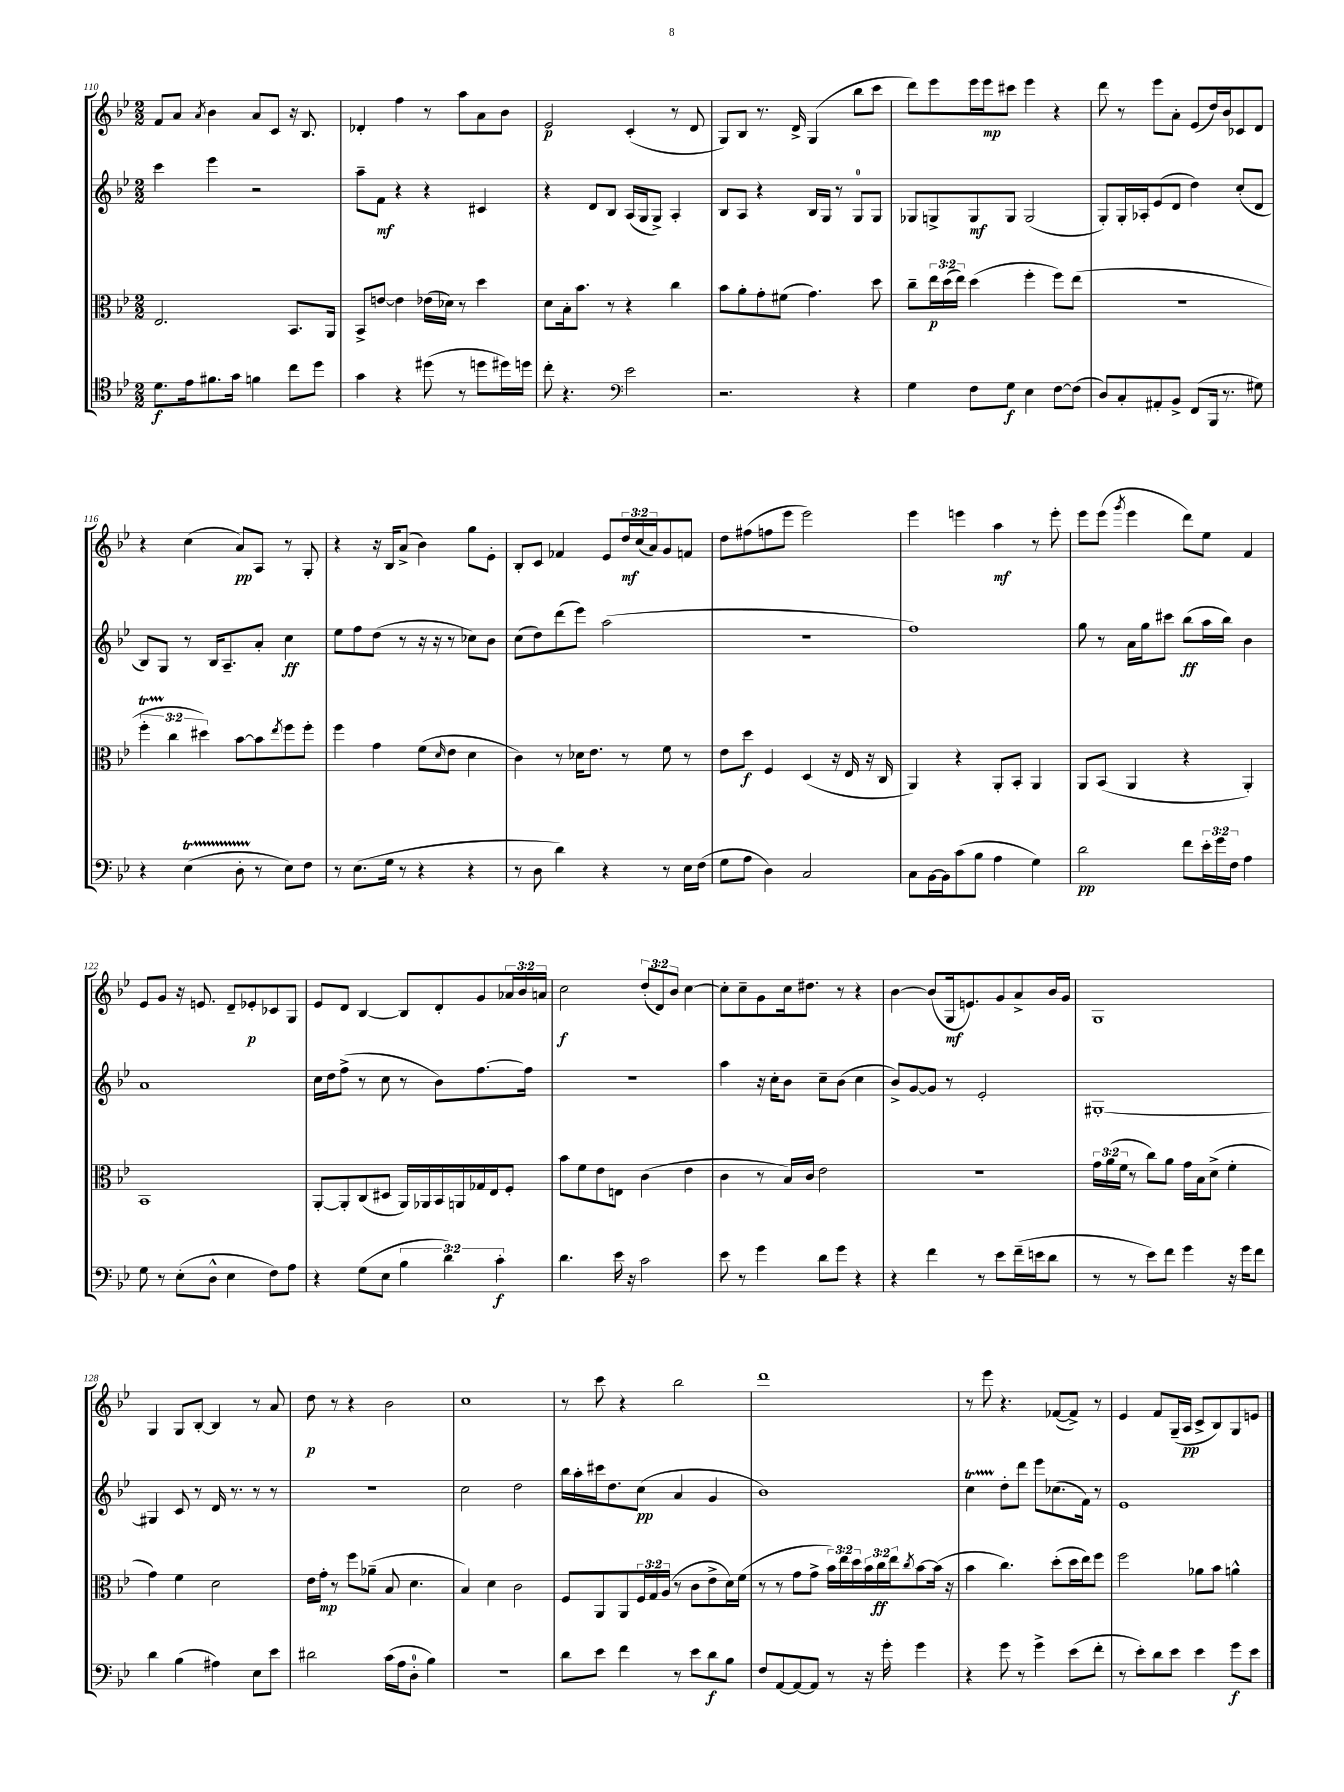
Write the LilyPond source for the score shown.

<<
\new StaffGroup <<
\new Staff = "s0" {
    \clef treble \key bes \major \numericTimeSignature \time 2/2 \override Staff.TupletNumber.text = #tuplet-number::calc-fraction-text
    f'8 a'8 \acciaccatura { a'8 } bes'4 a'8 c'8 r16 bes8. |
    des'4-. f''4 r8 a''8 a'8 bes'8 |
    ees'2\p c'4-.( r8 d'8 |
    g8) bes8 r8. d'16-> g4( bes''8 c'''8 |
    d'''8) ees'''8 ees'''16 ees'''16\mp cis'''8 ees'''4 r4 |
    d'''8 r8 ees'''8 a'8-. ees'8( d''16) bes'16 ces'8 d'8 |
    r4 c''4( a'8\pp) a8 r8 g8-. |
    r4 r16 bes16 a'8->( bes'4) g''8 ees'8-. |
    bes8-. c'8 fes'4 ees'8 \tuplet 3/2 { d''16\mf c''16( a'16) } g'8 f'8 |
    d''8 fis''8( f''8 ees'''8 ees'''2) |
    ees'''4 e'''4 a''4\mf r8 e'''8-. |
    ees'''8 ees'''8( \acciaccatura { g'''8 } ees'''4 d'''8) ees''8 f'4 |
    ees'8 g'8 r16 e'8. d'8-- ees'8-.\p ces'8 g8 |
    ees'8 d'8 bes4~ bes8 d'8-. g'8 \tuplet 3/2 { aes'16 bes'16 a'16 } |
    c''2\f \tuplet 3/2 { d''8-.( d'8) bes'8 } c''4~ |
    c''8-. c''8-- g'8 c''16 dis''8. r8 r4 |
    bes'4~ bes'8( g16\mf e'8.) g'8 a'8-> bes'16 g'16 |
    g1 |
    g4 g8 bes8~-. bes4 r8 a'8 |
    d''8\p r8 r4 bes'2 |
    c''1 |
    r8 c'''8 r4 bes''2 |
    d'''1 |
    r8 ees'''8 r4. fes'8~( fes'8->) r8 |
    ees'4 f'8 g16--( a16\pp c'8-> bes8) g8 e'8 \bar "|." |
}
\new Staff = "s1" {
    \clef treble \key bes \major \numericTimeSignature \time 2/2
    c'''4 ees'''4 r2 |
    a''8-- f'8\mf r4 r4 cis'4 |
    r4 d'8 bes8 a16( g16 g8->) a4-. |
    bes8 a8 r4 bes16 g16 r8 g8-0 g8 |
    ges8 g8-> g8\mf g8 g2( |
    g8-.) g16-. aes16-. ees'8( d'8 d''4) c''8-.( d'8 |
    bes8) g8 r8 bes16 a8.-- a'8-. c''4\ff |
    ees''8 f''8 d''8( r8 r16 r16 r8 ces''8) bes'8 |
    c''8( d''8) d'''8( ees'''8) a''2( |
    R1 |
    f''1) |
    g''8 r8 a'16 g''16 cis'''8 bes''8\ff( a''16 bes''16) bes'4 |
    a'1 |
    c''16 d''16 f''8->( r8 c''8 r8 bes'8) f''8.~ f''16 |
    r1 |
    a''4 r16 c''16-. bes'8 c''8-- bes'8( c''4 |
    bes'8->) g'8~ g'8 r8 ees'2-. |
    gis1~-. |
    gis4 c'8 r8 d'16 r8. r8 r8 |
    R1 |
    c''2 d''2 |
    bes''16 a''16-. cis'''16 d''8. c''8\pp( a'4 g'4 |
    bes'1) |
    c''4\startTrillSpan d''8-.\stopTrillSpan d'''8 ees'''8 ces''8.( f'16) r8 |
    ees'1 \bar "|." |
}
\new Staff = "s2" {
    \clef alto \key bes \major \numericTimeSignature \time 2/2 \override Staff.TupletNumber.text = #tuplet-number::calc-fraction-text
    ees2. bes,8. a,16 |
    bes,8-> e'8~ e'4 ees'16( des'16) r8 d''4 |
    d'8 bes16-. bes'8. r8 r4 c''4 |
    bes'8 a'8-. g'8-. fis'8( g'4.) d''8 |
    c''8-- \tuplet 3/2 { ees''16\p d''16( ees''16) } d''4( f''4-. f''8) ees''8( |
    r1 |
    \tuplet 3/2 { f''4-.\startTrillSpan c''4\stopTrillSpan dis''4) } bes'8~ bes'8 \acciaccatura { ees''8 } f''8 f''8-. |
    f''4 g'4 f'8( \grace { d'16 } ees'8 d'4 |
    c'4) r8 des'16 ees'8. r8 f'8 r8 |
    ees'8 d''8\f f4 d4( r16 ees16 r16 c16 |
    a,4) r4 a,8-. bes,8-. a,4 |
    a,8 bes,8( a,4 r4 a,4-.) |
    bes,1 |
    a,8~-. a,8-. c8( dis8 a,16) aes,16 bes,16 a,16 ges16 ees16 f8-. |
    bes'8 f'8 ees'8 e8 c'4( ees'4 |
    c'4 r8 bes16) c'16 ees'2 |
    R1 |
    \tuplet 3/2 { g'16 a'16( f'16 } r8 c''8) a'8 g'16 bes16 d'8->( f'4-. |
    g'4) f'4 d'2 |
    ees'16 g'16-.\mp r8 f''8 aes'8--( bes8 d'4. |
    bes4) d'4 c'2 |
    f8 a,8 a,8 \tuplet 3/2 { f16 g16 a16( } r8 c'8 ees'8-> d'16) f'16( |
    r8 r8 g'8 g'8-> \tuplet 3/2 { bes'16) ees''16 d''16 } \tuplet 3/2 { bes'16 c''16\ff ees''16 } \acciaccatura { c''8 } bes'8~ bes'16( r16 |
    bes'4 c''4.) d''8-.( d''16 ees''16) f''8 |
    f''2 aes'8 bes'8 a'4-^ \bar "|." |
}
\new Staff = "s3" {
    \clef tenor \key bes \major \numericTimeSignature \time 2/2 \override Staff.TupletNumber.text = #tuplet-number::calc-fraction-text
    d'8.\f ees'16 fis'8. g'16 f'4 c''8 d''8 |
    g'4 r4 dis''8( r8 d''8 dis''16) d''16 |
    c''8-. r4. \clef bass ees'2 |
    r2. r4 |
    g4 f8 g8\f ees4 f8~ f8( |
    d8) c8-. ais,8-. bes,8-> f,8( bes,,16 r8. gis8) |
    r4 ees4\startTrillSpan( d8-. r8\stopTrillSpan ees8) f8 |
    r8 ees8.( g16 r8 r4 r4 |
    r8 d8 d'4) r4 r8 ees16 f16( |
    g8 a8 d4) c2 |
    c8 bes,16~ bes,16 c'8( bes8 a4 g4) |
    d'2\pp f'8 \tuplet 3/2 { ees'16-. g'16 f16 } a4 |
    g8 r8 ees8-.( d8-^ ees4 f8) a8 |
    r4 g8( ees8 \tuplet 3/2 { bes4 d'4) c'4-.\f } |
    d'4. ees'16 r16 c'2 |
    ees'8 r8 g'4 d'8 g'8 r4 |
    r4 f'4 r8 ees'8 f'16--( e'16 d'8 |
    r8 r8 ees'8) f'8 g'4 r16 g'16 f'8 |
    d'4 bes4( ais4) ees8 ees'8 |
    dis'2 c'16( a16 d8-0-. bes4) |
    R1 |
    d'8 ees'8 f'4 r8 ees'8 d'8\f bes8 |
    f8 a,8~ a,8~ a,8 r8 r16 g'16-. g'4 |
    r4 g'8 r8 g'4-> ees'8( f'8-. |
    r8 ees'8-.) d'8 ees'8 ees'4 g'8\f ees'8 \bar "|." |
}
>>
>>
\layout { \context { \Score currentBarNumber = #110 } }
